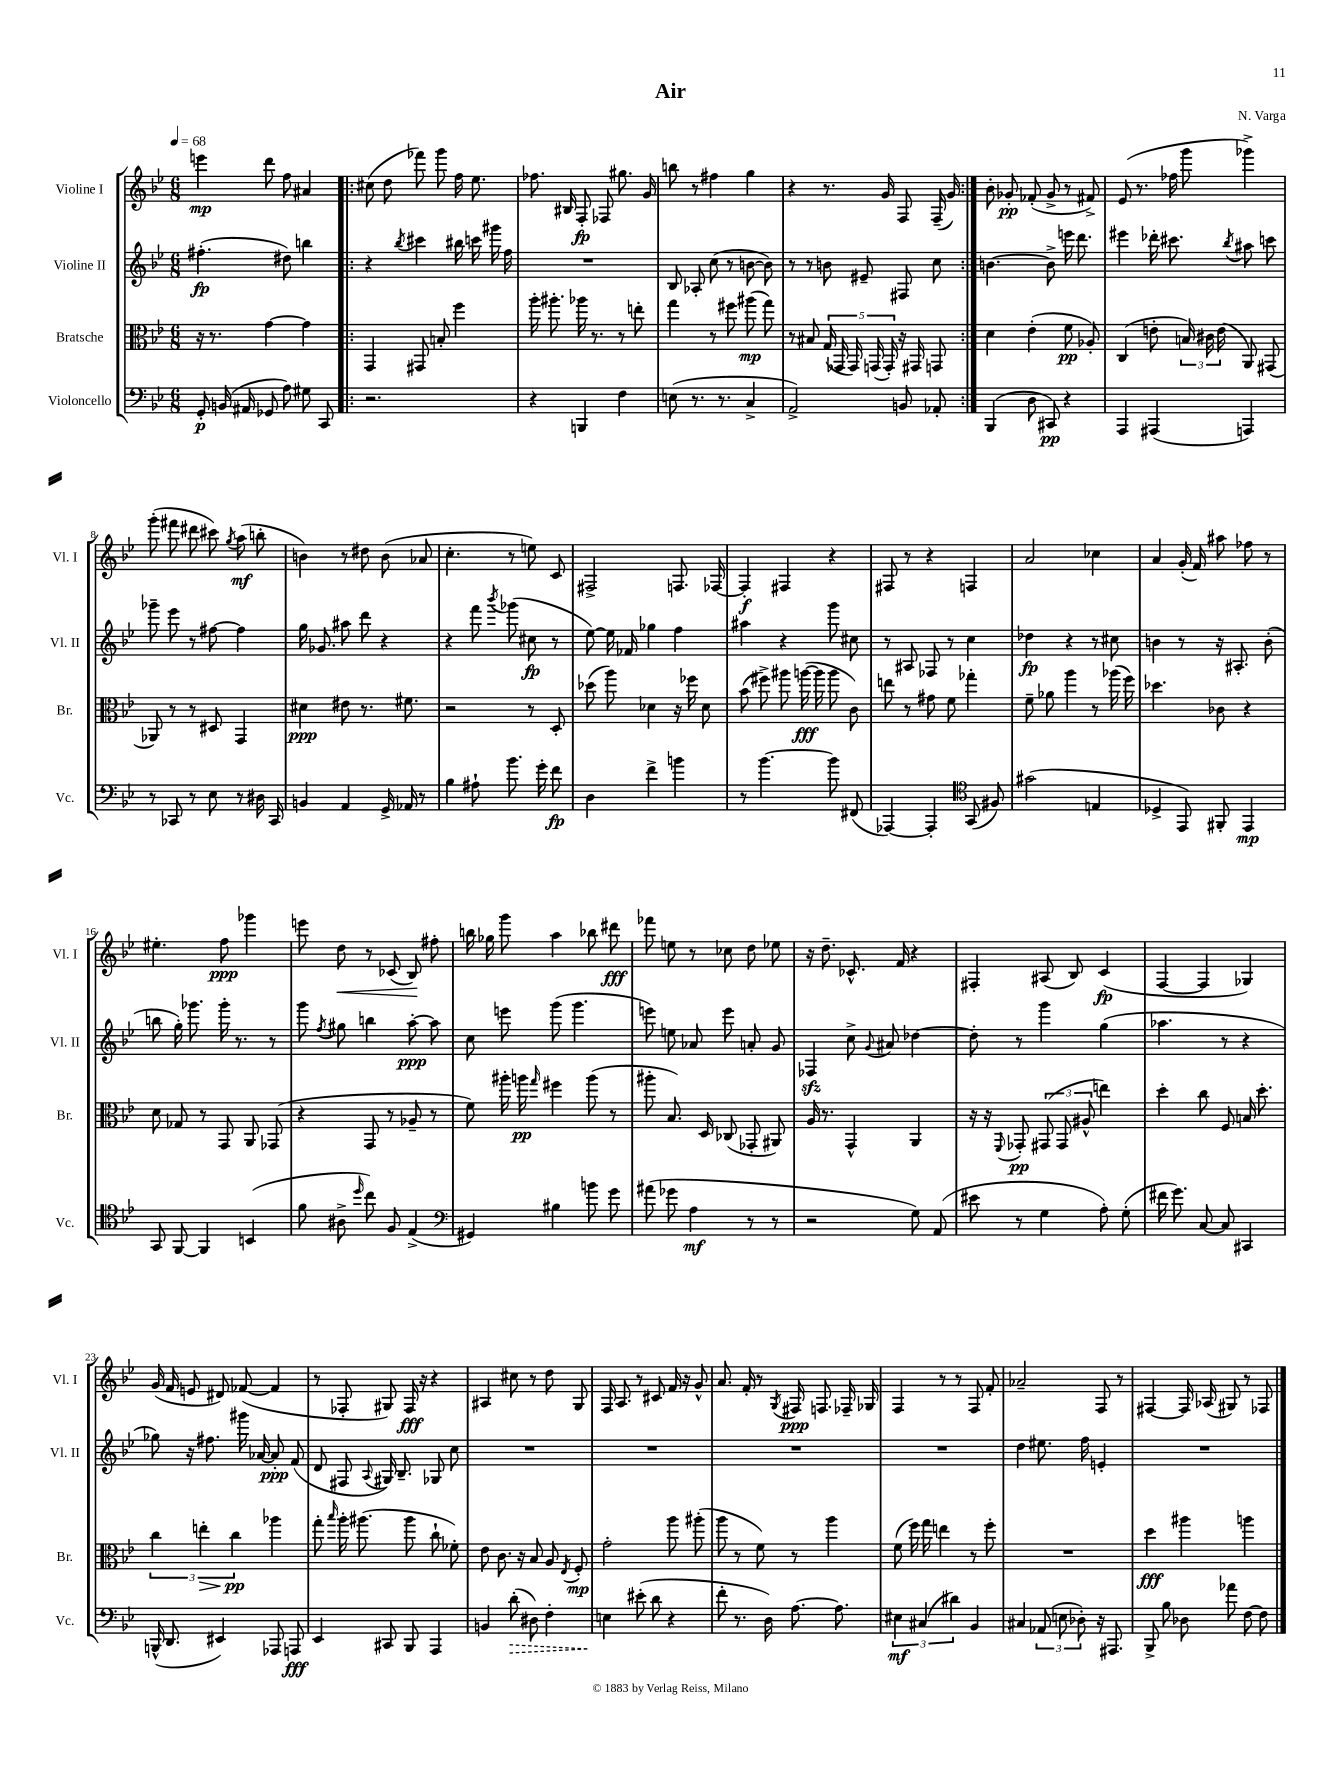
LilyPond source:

\header { title = "Air" composer = "N. Varga" }
<<
\new StaffGroup <<
\new Staff = "s0" \with { instrumentName = "Violine I" shortInstrumentName = "Vl. I" } {
    \clef treble \key bes \major \numericTimeSignature \time 6/8 \tempo 4 = 68
    \autoBeamOff e'''4\mp d'''8 f''8 ais'4 |
    \repeat volta 2 { cis''8( d''8 fes'''8) g'''8 f''16 ees''8. |
    fes''8. bis16 f8-.\fp fes8 gis''8. g'16 |
    b''8 r8 fis''4 g''4 |
    r4 r8. g'16 f8 f16--( g'16) | }
    bes'8-. ges'8-.\pp fes'8-.( ges'8-> r8 fis'8->) |
    ees'8( r8. fes''16 g'''8 ges'''4->) |
    g'''8-.( fis'''8 dis'''8 cis'''8) \acciaccatura { g''8 } a''8\mf( b''8-. |
    b'4) r8 dis''8 b'8( aes'8 |
    c''4.-. r8 e''8) c'8 |
    fis2-> f8. fes16~ |
    fes4-.\f fis4 r4 |
    fis8 r8 r4 f4 |
    a'2 ces''4 |
    a'4 g'16-.( f'16) ais''8 fes''8 r8 |
    eis''4.-. f''8\ppp ges'''4 |
    e'''8 d''8\< r8 ces'8( bes8\!) fis''8-. |
    b''16 ges''16 g'''8 a''4 bes''8 dis'''8\fff |
    fes'''8 e''8 r8 ces''8 d''8 ees''8 |
    r16 d''8.-- ces'8.-^ f'16 r4 |
    fis4-. ais8( bes8) c'4\fp( |
    f4~ f4 ges4) |
    g'16( f'16 e'8 dis'8) fes'8~( fes'4 |
    r8 fes8-. gis8) fes16\fff r16 r4 |
    ais4 cis''8 r8 d''8 g8 |
    f16 a8. r8 cis'8 f'16 r16 g'8-^ |
    a'8. f'16-. r8 \acciaccatura { g8 } fis16\ppp f8. fes16-- ges16 |
    f4 r8 r8 f8 f'8-. |
    aes'2-- f8 r8 |
    fis4~ fis16 aes16( gis8) r8 fes8 \bar "|." |
}
\new Staff = "s1" \with { instrumentName = "Violine II" shortInstrumentName = "Vl. II" } {
    \clef treble \key bes \major \numericTimeSignature \time 6/8
    \autoBeamOff fis''4.-.\fp( dis''8) b''4 |
    \repeat volta 2 { r4 \acciaccatura { bes''8 } cis'''4 bis''16 c'''16 gis'''16 f''16 |
    R2. |
    bes8 aes8-. c''8( r8 b'8~ b'8) |
    r8 r8 b'8 eis'8-- fis8 c''8 | }
    b'4.~ b'8-> e'''16 d'''8. |
    eis'''4 des'''16-. cis'''8. \acciaccatura { bes''8 } ais''8 c'''8 |
    ges'''8-- ees'''8 r8 fis''8~ fis''4 |
    g''16 ges'8. ais''8 d'''8 r4 |
    r4 f'''8 \acciaccatura { bes'''8 } ges'''8( cis''8\fp r8 |
    ees''8~) ees''16 fes'16 ges''4 f''4 |
    ais''4 r4 g'''8 cis''8 |
    r8 ais8 fes8 r8 c''4 |
    des''4\fp r4 r8 cis''8 |
    b'4 r8 r16 ais8.-. b'8-.( |
    b''8 g''16-.) ges'''8. ges'''16-. r8. r8 |
    g'''8 \acciaccatura { f''8 } gis''8 b''4 a''8~-.\ppp a''8 |
    c''8 e'''8 g'''8( g'''4. |
    e'''8) e''8 aes'8 e'''8 a'8-. g'8 |
    fes4\sfz c''8-> \appoggiatura { g'8 } ais'8 des''4~ |
    des''8-. r8 g'''4 g''4( |
    aes''4. r8 r4 |
    ges''8) r16 fis''8. gis'''16 aes'16~ aes'8-.\ppp f'8( |
    d'8 fis8 \appoggiatura { a8 } gis16) bes8.-- ges8 c''8 |
    R2. |
    R2. |
    R2. |
    R2. |
    d''4 eis''8. f''16 e'4-. |
    R2. \bar "|." |
}
\new Staff = "s2" \with { instrumentName = "Bratsche" shortInstrumentName = "Br." } {
    \clef alto \key bes \major \numericTimeSignature \time 6/8
    \autoBeamOff r16 r8. g'4~ g'4 |
    \repeat volta 2 { g,4 gis,8 b8-. f''4 |
    a''16-. ais''8.-. aes''16 r8. r8 e''8-. |
    g''4 r8 fis''8 ais''8\mp( g''8) |
    r8 bis8 \tuplet 5/4 { g16( ges,16 ges,16) g,16( g,16-.) } r16 gis,16 g,8 | }
    d'4 ees'4-.( f'8\pp aes8-.) |
    c4( e'8-. \tuplet 3/2 { b16) cis'16 e'16( } a,8) gis,8( |
    aes,8) r8 r8 dis8 g,4 |
    dis'4\ppp eis'8 r8. fis'8. |
    r2 r8 d8-. |
    des''8( a''8) des'4 r16 fes''16 des'8 |
    bes'8( fis''8->) ais''8 a''16~\fff( a''16 a''8 c'8) |
    e''8 r8 gis'8 f'8 ges''4-. |
    f'8-- aes'8 a''4 r8 aes''16( f''16) |
    des''4. ces'8 r4 |
    d'8 ges8 r8 g,8 a,8 ges,8( |
    r4 g,8 r8 aes8-- r8 |
    f'8) ais''16-. a''16\pp \grace { g''16 } fis''4 a''8( r8 |
    ais''8-. bes8.) d16 ces8( ges,8-. ais,8) |
    a16 r8. g,4-^ a,4 |
    r16 r16 \appoggiatura { f,8 } ges,8-.\pp \tuplet 3/2 { gis,8( gis,8 ais8-^ } e''4) |
    d''4-. c''8 f8 b16 d''8.-. |
    \tuplet 3/2 { c''4 e''4-.\> c''4\pp\! } aes''4 |
    g''8-. \grace { bes''16 } a''16-. ais''8.( ais''8 c''8-! fes'8-.) |
    ees'8 c'8. r16 bes8 a8 \acciaccatura { ees8 } f8-.\mp |
    g'2-. a''8 ais''8-.( |
    a''8 r8 f'8) r8 a''4 |
    f'8( f''16) g''16 e''4 r8 f''8-. |
    R2. |
    d''4\fff ais''4 a''4 \bar "|." |
}
\new Staff = "s3" \with { instrumentName = "Violoncello" shortInstrumentName = "Vc." } {
    \clef bass \key bes \major \numericTimeSignature \time 6/8
    \autoBeamOff g,8-.\p b,16( ais,16 ges,8 a8) gis8 c,8 |
    \repeat volta 2 { r2. |
    r4 b,,4 f4 |
    e8( r8. r8. c4-> |
    a,2->) b,8 aes,8-. | }
    bes,,4( d8 cis,8\pp) r4 |
    a,,4 ais,,4( a,,4) |
    r8 ces,8 r8 ees8 r8 dis16 ces,16 |
    b,4 a,4 g,16-> aes,16 r8 |
    bes4 ais8-! bes'8. g'16-. f'8\fp |
    d4 f'4-> b'4 |
    r8 bes'4.~ bes'8 fis,8( |
    aes,,4~) aes,,4-. \clef tenor g,8( fis8) |
    gis'2( e4 |
    des4-> ees,8) fis,8-. ees,4\mp |
    g,8 f,8~ f,4 b,4( |
    f'8 ais8-> \grace { d''16 } c''8) f8 ees4->( |
    \clef bass gis,4) bis4 b'8 g'8 |
    ais'8( ges'8 a4\mf r8 r8 |
    r2 g8) a,8( |
    eis'8 r8 g4 a8-.) g8-.( |
    fis'16 g'8.) c8~ c8 cis,4 |
    b,,16-^( d,8. eis,4) aes,,8 a,,8\fff |
    ees,4 cis,8 bes,,8 a,,4 |
    b,4 \once \override Hairpin.style = #'dashed-line d'8-.\>( dis8) f4-. |
    e4\! eis'8-.( d'8 r4 |
    f'8-. r8. d16) a8.~ a8. |
    \tuplet 3/2 { eis4\mf cis4( dis'4) } bes,4 |
    cis4 \tuplet 3/2 { aes,8( e8 des8-.) } r16 ais,,8. |
    bes,,8-> bes8 des8 aes'8 f8~ f8 \bar "|." |
}
>>
>>
